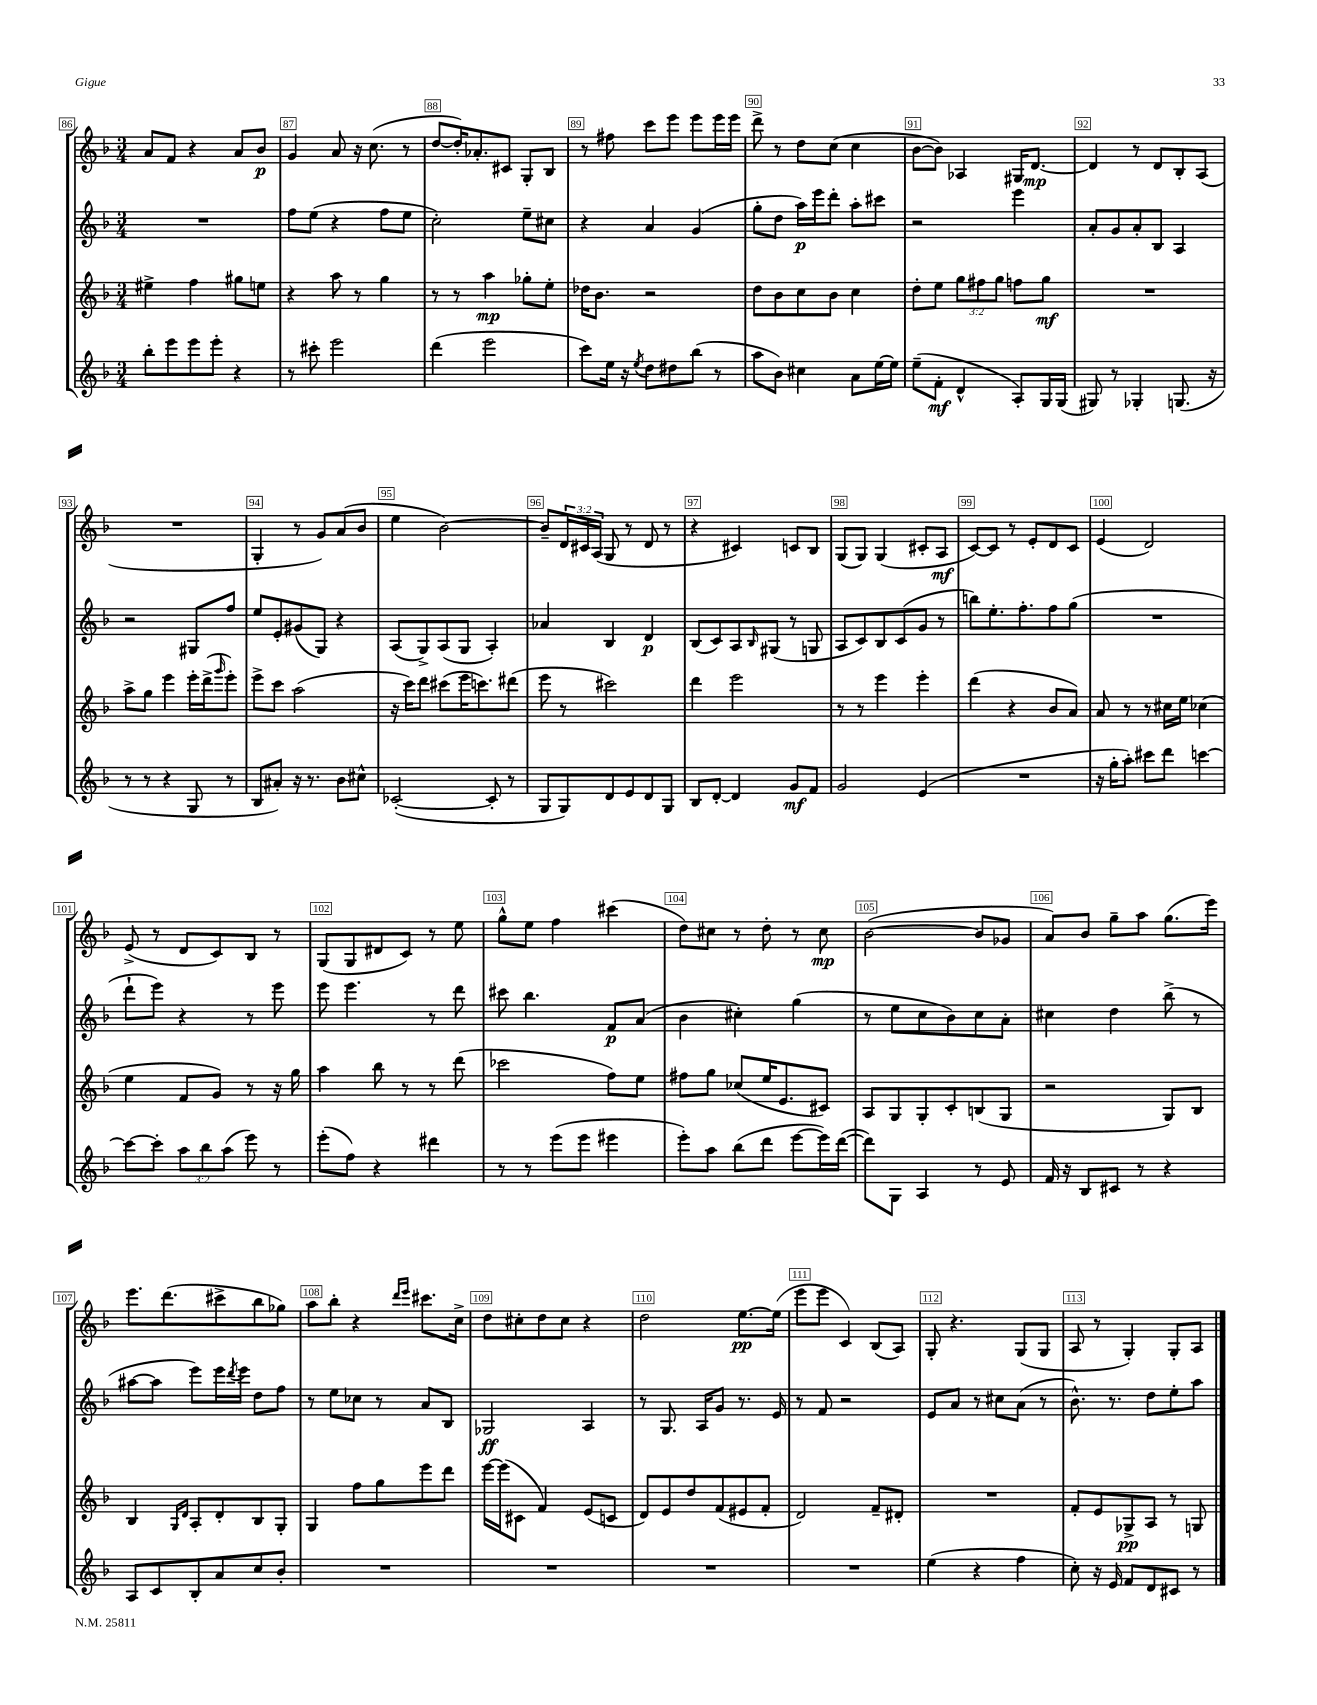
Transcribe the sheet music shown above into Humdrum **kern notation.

**kern	**kern	**kern	**kern
*staff4	*staff3	*staff2	*staff1
*clefG2	*clefG2	*clefG2	*clefG2
*k[b-]	*k[b-]	*k[b-]	*k[b-]
*M3/4	*M3/4	*M3/4	*M3/4
8bb-'\L	4ee#^\	2.r	8a/L
8eee\	.	.	8f/J
8eee\	4ff\	.	4r
8eee'\J	.	.	.
4r	8gg#\L	.	8a/L
.	8ee\J	.	8b-/J
=	=	=	=
8r	4r	8ff\L	4g/
8ccc#'\	.	(8ee\J	.
2eee\	8aa\	4r	8a/
.	8r	.	16r
.	.	.	(8.cc\
.	4gg\	8ff\L	.
.	.	8ee\J	8r
=	=	=	=
(4ddd\	8r	2cc'\)	[8dd/L
.	8r	.	16dd'/]K)
.	.	.	8.a-'/
2eee\	4aa\	.	.
.	.	.	8c#/J
.	8gg-'\L	8ee~\L	8G'/L
.	8ee'\J	8cc#\J	8B-/J
=	=	=	=
8ccc\L)	16dd-\LK	4r	8r
.	8.b-\J	.	.
16ee\Jk	.	.	8ff#\
16r	.	.	.
8qee/	.	.	.
8dd\L	2r	4a/	8ccc\L
8dd#\	.	.	8eee\J
(8bb-\J	.	(4g/	8eee\L
8r	.	.	16eee\L
.	.	.	16eee\JJ
=	=	=	=
8aa\L	8dd\L	8gg'\L	8ddd^\
8b-\J)	8b-\	8dd\J	8r
4cc#\	8cc\	16aa\LL)	8dd\L
.	.	16eee\J	.
.	8b-\J	8ddd'\J	(8cc\J
8a\L	4cc\	8aa'\L	4cc\
[16ee\L	.	8ccc#\J	.
16ee\]JJ	.	.	.
=	=	=	=
(8ee~\L	8dd'\L	2r	[8b-\L
8f'\J	8ee\J	.	8b-\]J)
4d^^/	12gg\L	.	4A-/
.	12ff#\	.	.
.	12gg\J	.	.
8A'/L)	8ff\L	4eee\	16G#/LK
.	.	.	[8.d/J
16G/L	8gg\J	.	.
(16G/JJ	.	.	.
=	=	=	=
8G#/)	2.r	8a'/L	4d/]
8r	.	8g/	.
4G-'/	.	8a'/	8r
.	.	8B-/J	8d/L
(8.G/	.	4A/	8B-'/
.	.	.	(8A/J
16r	.	.	.
=	=	=	=
8r	8aa^\L	2r	2.r
8r	8gg\J	.	.
4r	4eee\	.	.
8G/	16eee'\LL	8G#/L	.
.	(16ddd^\J	.	.
.	16qqggg/	.	.
8r	8eee'\J)	8ff/J	.
=	=	=	=
8B-/L	8eee^\L	8ee/L	4G'/
8a#'/J)	8ccc\J	8e'/	.
16r	(2aa\	(8g#/	8r
8.r	.	.	.
.	.	8G/J)	8g/L)
8b-\L	.	4r	(8a/
8cc#^^\J	.	.	8b-/J
=	=	=	=
([2c-'/	16r	(8A/L	4ee\
.	16ccc\LK)	.	.
.	8ddd\J	8G^/)	.
.	(8ccc#\L	(8A/	[2b-\)
.	16eee\K	8G/J	.
.	8.ccc\)	.	.
8c-'/]	.	4A'/)	.
8r	(8ddd#\J	.	.
=	=	=	=
8G/L	8eee\	4a-/	8b-~/]L
8G/)	8r	.	24d/L
.	.	.	24c#/
.	.	.	(24A/JJ
8d/	2ccc#\)	4B-/	8G/
8e/	.	.	8r
8d/	.	4d/	8d/
8G/J	.	.	8r
=	=	=	=
8B-/L	4ddd\	(8B-/L	4r
[8d'/J	.	8c/)	.
4d/]	2eee\	8A/	4c#/)
.	.	16qqB-/	.
.	.	(8G#/J	.
8g/L	.	8r	8c/L
8f/J	.	8G/	8B-/J
=	=	=	=
2g/	8r	8A/L	(8G/L
.	8r	8c/)	8G/J)
.	4eee\	8B-/	(4G/
.	.	(8c/	.
(4e/	4eee'\	8g/J	8c#'/L
.	.	8r	8A/J
=	=	=	=
2.r	(4ddd\	8bb\L)	[8c/L)
.	.	8.ee'\	8c/]J
.	4r	.	8r
.	.	8.ff'\	.
.	.	.	8e'/L
.	8b-/L	8ff\	8d/
.	8a/J)	(8gg\J	8c/J
=	=	=	=
16r	8a/	2.r	(4e/
16gg'\LK	.	.	.
8aa'\J)	8r	.	.
8ccc#\L	8r	.	2d/)
8ddd\J	16cc#\LL	.	.
.	16ee\JJ	.	.
[4ccc\	(4cc-\	.	.
=	=	=	=
8ccc\_L	4ee\	8ddd`\L	(8e^/
8ccc'\]J	.	8eee\J)	8r
12aa\L	8f/L	4r	8d/L
12bb-\	.	.	.
.	8g/J)	.	8c/)
(12aa\J	.	.	.
8eee\)	8r	8r	8B-/J
8r	16r	8eee\	8r
.	16gg\	.	.
=	=	=	=
(8eee'\L	4aa\	8eee\	(8G/L
8ff\J)	.	4.eee\	8G/
4r	8bb-\	.	8d#/
.	8r	.	8c/J)
4ddd#\	8r	8r	8r
.	(8ddd\	8ddd\	8ee\
=	=	=	=
8r	2ccc-\	8ccc#\	8gg^^\L
8r	.	4.bb-\	8ee\J
(8eee\L	.	.	4ff\
8eee\J	.	.	.
4eee#\	8ff\L)	8f/L	(4ccc#\
.	8ee\J	(8a/J	.
=	=	=	=
8eee'\L)	8ff#\L	4b-\	8dd\L)
8aa\J	8gg\J	.	8cc#\J
(8bb-\L	(8cc-/L	4cc#'\)	8r
8ddd\J	16ee/K	.	8dd'\
.	8.e/	.	.
[8eee\L	.	(4gg\	8r
16eee\]L)	8c#/J)	.	8cc#\
([16ddd\JJ	.	.	.
=	=	=	=
8ddd\]L)	8A/L	8r	([2b-\
8G\J	8G/	8ee\L	.
4A/	8G'/	8cc\	.
.	8c'/	8b-\)	.
8r	(8B/	8cc\	8b-/]L
8e/	8G/J	8a'\J	8g-/J
=	=	=	=
16f/	2r	4cc#\	8a/L)
16r	.	.	.
8B-/L	.	.	8b-/J
8c#/J	.	4dd\	8gg~\L
8r	.	.	8aa\J
4r	8G/L)	(8bb-^\	(8.gg\L
.	8B-/J	8r	.
.	.	.	16eee\Jk)
=	=	=	=
8A/L	4B-/	[8aa#\L	8.eee\L
8c/	.	8aa#\]J	.
.	.	.	(8.ddd\
.	16qqG/LL	.	.
.	16qqd/JJ	.	.
8B-'/	8A'/L	8eee\L)	.
8a/	8d'/	16eee\L	8ccc#^\
.	.	8qddd/	.
.	.	16eee\JJ	.
8cc/	8B-/	8dd\L	8bb-\
8b-'/J	8G'/J	8ff\J	8gg-\J)
=	=	=	=
2.r	4G/	8r	8aa\L
.	.	8ee\L	8bb-'\J
.	8ff\L	8cc-\J	4r
.	8gg\	8r	.
.	.	.	16qqddd/LL
.	.	.	16qqeee/JJ
.	8eee\	8a/L	8.ccc#\L
.	8ddd\J	8B-/J	.
.	.	.	16cc^\Jk
=	=	=	=
2.r	[16eee\LL	2G-/	8dd\L
.	(16eee\]J	.	.
.	8c#\J	.	8cc#'\
.	4f/)	.	8dd\
.	.	.	8cc#\J
.	(8e/L	4A/	4r
.	8c/J	.	.
=	=	=	=
2.r	8d/L)	8r	2dd\
.	8e/	8.G/	.
.	8dd/	.	.
.	.	16A/LK	.
.	(8f/	8g/J	.
.	8e#/	8.r	[8.ee\L
.	8f'/J	.	.
.	.	16e/	(16ee\]Jk
=	=	=	=
2.r	2d/)	8r	8eee\L
.	.	8f/	8eee\J
.	.	2r	4c/)
.	8f~/L	.	(8B-/L
.	8d#'/J	.	8A/J)
=	=	=	=
(4ee\	2.r	8e/L	8G'/
.	.	8a/J	4.r
4r	.	8r	.
.	.	8cc#\L	.
4ff\	.	(8a\J	(8G/L
.	.	8r	8G/J
=	=	=	=
8cc'\)	8f'/L	8.b-^^\)	8A/
16r	8e/	.	8r
16e/	.	8.r	.
8f/L	8G-^/	.	4G'/)
8d/	8A/J	8dd\L	.
8c#/J	8r	8ee'\	8G'/L
8r	8G/	8aa\J	8A/J
==	==	==	==
*-	*-	*-	*-
